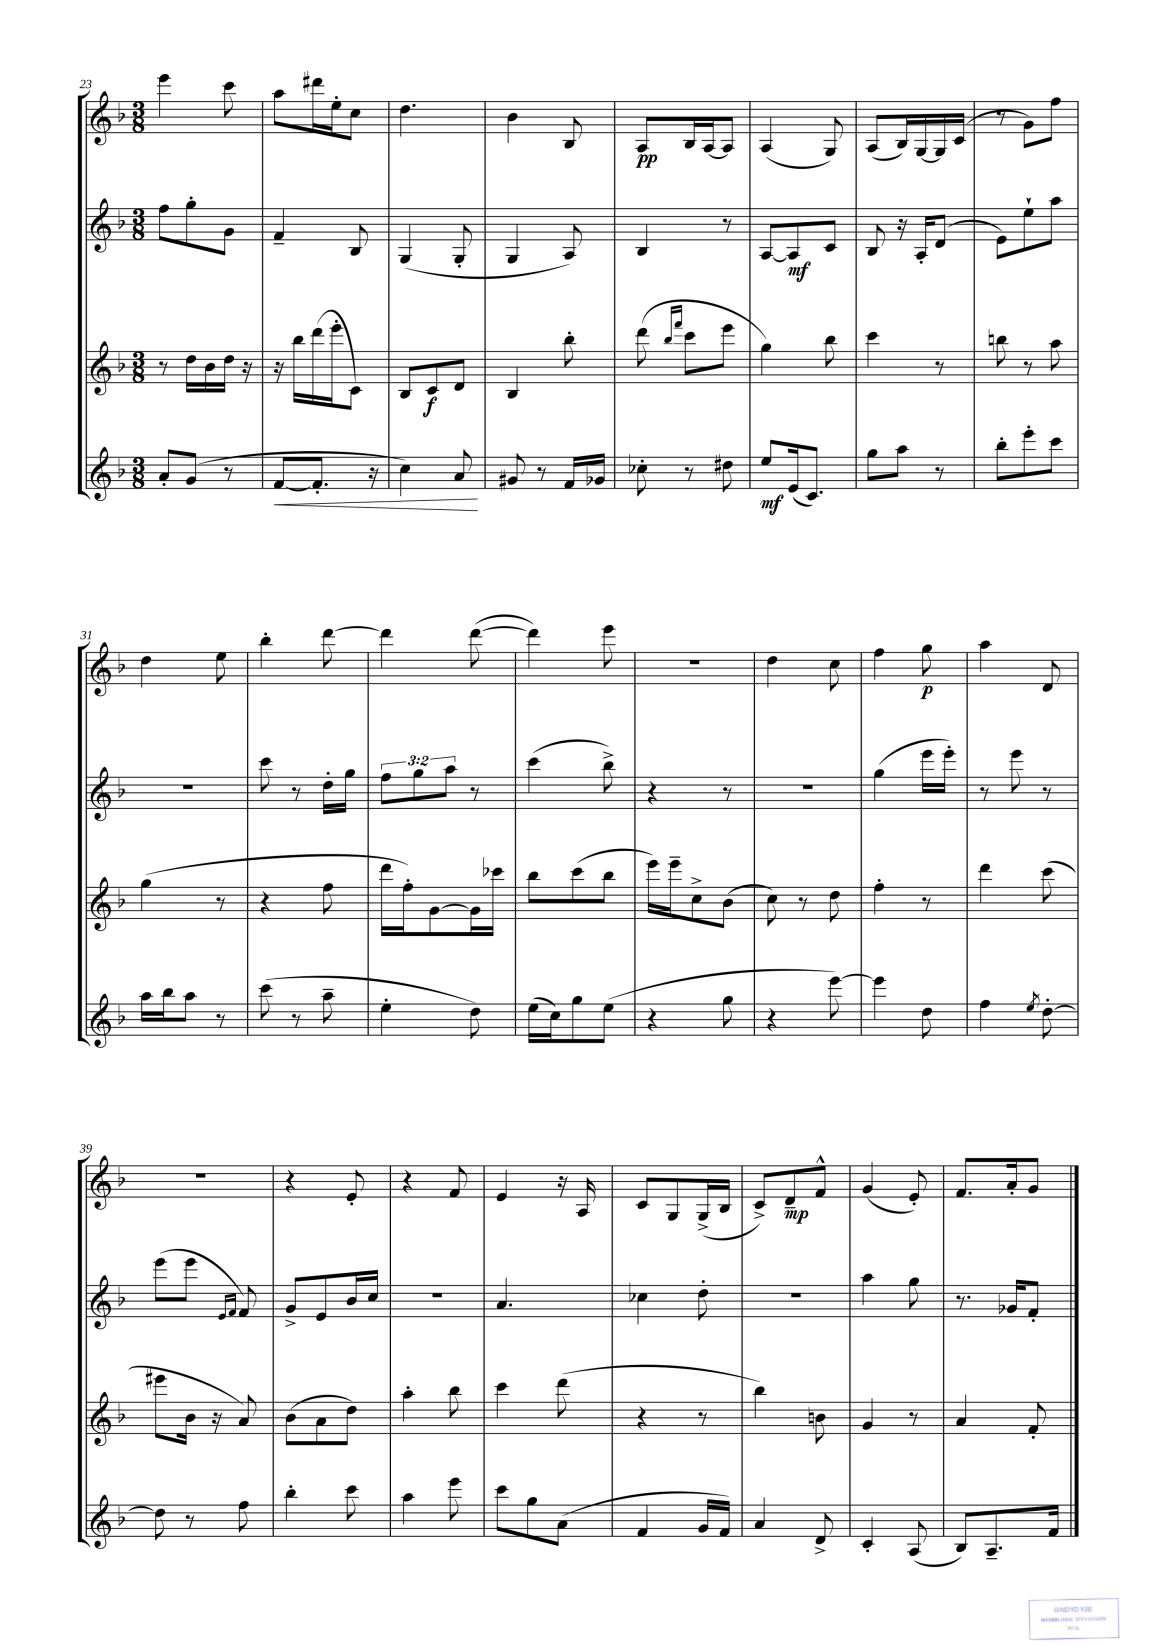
<<
\new StaffGroup <<
\new Staff = "s0" {
    \clef treble \key f \major \numericTimeSignature \time 3/8
    e'''4 c'''8 |
    a''8 dis'''16 e''16-. c''8 |
    d''4. |
    bes'4 bes8 |
    a8\pp bes16 a16~ a8 |
    a4( g8) |
    a8( bes16) g16~ g16 c'16( |
    r8 g'8) f''8 |
    d''4 e''8 |
    bes''4-. d'''8~ |
    d'''4 d'''8~( |
    d'''4) e'''8 |
    R4. |
    d''4 c''8 |
    f''4 g''8\p |
    a''4 d'8 |
    r4. |
    r4 e'8-. |
    r4 f'8 |
    e'4 r16 a16 |
    c'8 g8 g16->( bes16 |
    c'8->) d'8--\mp f'8-^ |
    g'4( e'8-.) |
    f'8. a'16-. g'8 \bar "|." |
}
\new Staff = "s1" {
    \clef treble \key f \major \numericTimeSignature \time 3/8 \override Staff.TupletNumber.text = #tuplet-number::calc-fraction-text
    f''8 g''8-. g'8 |
    f'4-- bes8 |
    g4( g8-. |
    g4 a8) |
    bes4 r8 |
    a8~ a8\mf c'8 |
    bes8 r16 a16-. d'8( |
    e'8) e''8-! a''8 |
    R4. |
    c'''8 r8 d''16-. g''16 |
    \tuplet 3/2 { f''8 g''8 a''8 } r8 |
    c'''4( bes''8->) |
    r4 r8 |
    R4. |
    g''4( e'''16 e'''16-.) |
    r8 e'''8 r8 |
    e'''8( e'''8 \grace { e'16 f'16 } f'8) |
    g'8-> e'8 bes'16 c''16 |
    R4. |
    a'4. |
    ces''4 d''8-. |
    R4. |
    a''4 g''8 |
    r8. ges'16 f'8-. \bar "|." |
}
\new Staff = "s2" {
    \clef treble \key f \major \numericTimeSignature \time 3/8
    r8 d''16 bes'16 d''16 r16 |
    r16 bes''16 d'''16( e'''16-. c'8) |
    bes8 c'8\f d'8 |
    bes4 bes''8-. |
    d'''8( \grace { bes''16 f'''16 } c'''8 e'''8 |
    g''4) bes''8 |
    c'''4 r8 |
    b''8 r8 a''8 |
    g''4( r8 |
    r4 f''8 |
    d'''16 f''16-.) g'8~ g'16 ces'''16 |
    bes''8 c'''8( bes''8 |
    e'''16) e'''16-- c''8-> bes'8( |
    c''8) r8 d''8 |
    f''4-. r8 |
    d'''4 c'''8( |
    eis'''8 bes'16 r16 a'8) |
    bes'8( a'8 d''8) |
    a''4-. bes''8 |
    c'''4 d'''8( |
    r4 r8 |
    bes''4) b'8 |
    g'4 r8 |
    a'4 f'8-. \bar "|." |
}
\new Staff = "s3" {
    \clef treble \key f \major \numericTimeSignature \time 3/8
    a'8-. g'8( r8 |
    f'8~\< f'8.-. r16 |
    c''4) a'8\! |
    gis'8 r8 f'16 ges'16 |
    ces''8-. r8 dis''8 |
    e''8\mf e'16( c'8.) |
    g''8 a''8 r8 |
    bes''8-. e'''8-. c'''8 |
    a''16 bes''16 a''8 r8 |
    c'''8( r8 a''8-- |
    e''4-. d''8) |
    e''16( c''16) g''8 e''8( |
    r4 g''8 |
    r4 e'''8~) |
    e'''4 d''8 |
    f''4 \acciaccatura { e''8 } d''8~-. |
    d''8 r8 f''8 |
    bes''4-. c'''8 |
    a''4 e'''8 |
    c'''8 g''8 a'8( |
    f'4 g'16 f'16) |
    a'4 d'8-> |
    c'4-. a8( |
    bes8) a8.-- f'16 \bar "|." |
}
>>
>>
\layout { \context { \Score currentBarNumber = #23 } }
